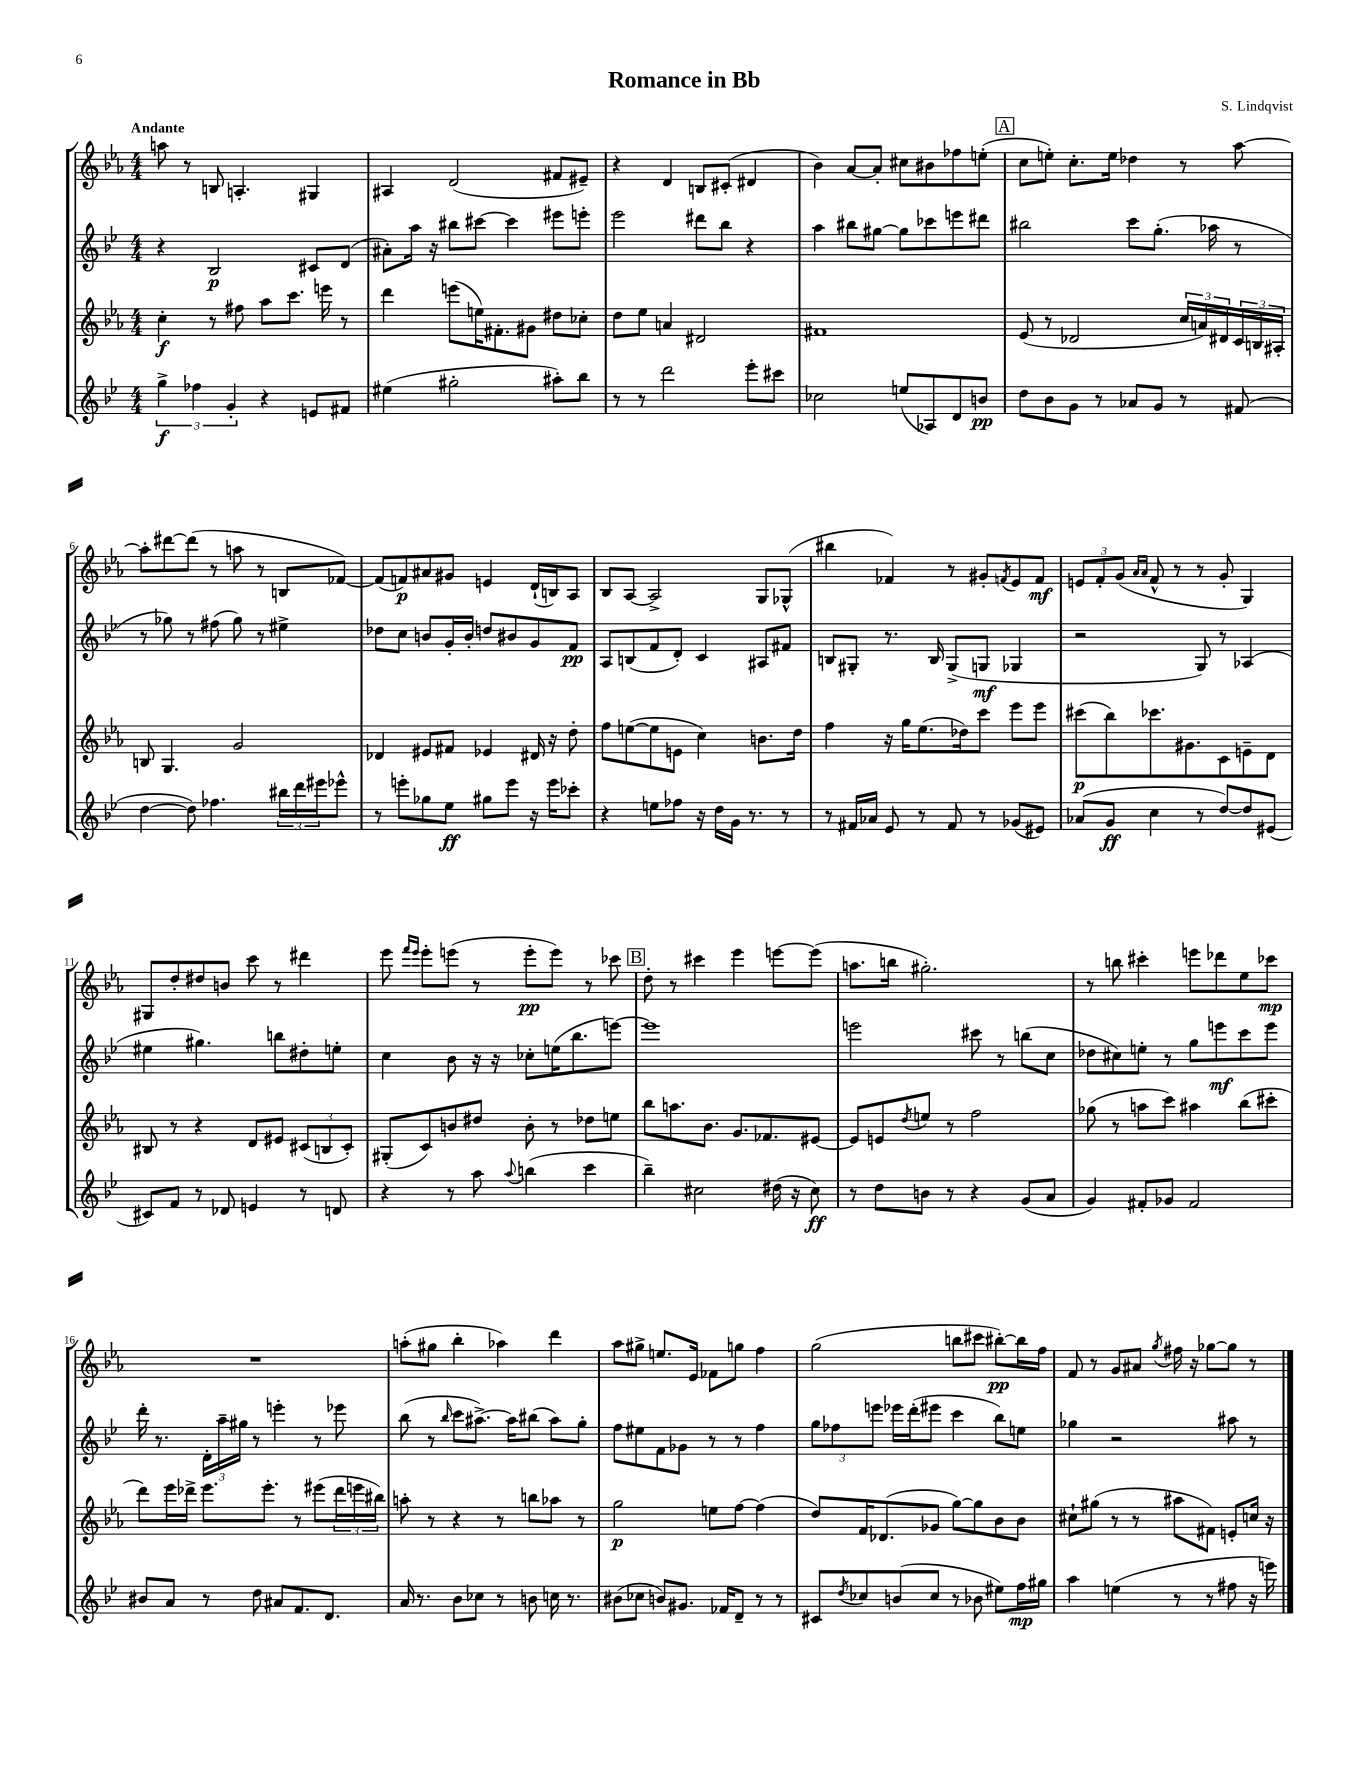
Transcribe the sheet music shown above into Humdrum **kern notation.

**kern	**dynam	**kern	**dynam	**kern	**dynam	**kern	**dynam
*part4	*part4	*part3	*part3	*part2	*part2	*part1	*part1
*staff4	*staff4	*staff3	*staff3	*staff2	*staff2	*staff1	*staff1
*clefG2	*	*clefG2	*	*clefG2	*	*clefG2	*
*k[b-e-]	*	*k[b-e-a-]	*	*k[b-e-]	*	*k[b-e-a-]	*
*M4/4	*	*M4/4	*	*M4/4	*	*M4/4	*
=1	=1	=1	=1	=1	=1	=1	=1
!	!	!	!	!	!	!LO:TX:a:B:t=Andante	!
6gg^\	f	4cc'\	f	4r	.	8aan\	.
.	.	.	.	.	.	8r	.
6ff-X\	.	.	.	.	.	.	.
.	.	8r	.	2B-/	p	8Bn/	.
6g'/	.	.	.	.	.	.	.
.	.	8ff#X\	.	.	.	4.An'/	.
4r	.	8aa-\L	.	.	.	.	.
.	.	8.ccc\J	.	.	.	.	.
8en/L	.	.	.	8c#X/L	.	4G#X/	.
.	.	16eeen\	.	.	.	.	.
8f#X/J	.	8r	.	(8d/J	.	.	.
=2	=2	=2	=2	=2	=2	=2	=2
(4ee#X\	.	4ddd\	.	8a#X'\L)	.	4A#X/	.
.	.	.	.	16aa\Jk	.	.	.
.	.	.	.	16r	.	.	.
2gg#X'\	.	(8eeen\L	.	8bb#X\L	.	(2d/	.
.	.	16een\K)	.	[8ccc#X\J	.	.	.
.	.	8.f#X'\	.	.	.	.	.
.	.	.	.	4ccc#\]	.	.	.
.	.	8g#X\J	.	.	.	.	.
8aa#X'\L)	.	8dd#X\L	.	8eee#X\L	.	8f#X/L	.
8bb-\J	.	8cc-X'\J	.	8eeen'\J	.	8e#X~/J)	.
=3	=3	=3	=3	=3	=3	=3	=3
8r	.	8dd\L	.	2eee-\	.	4r	.
8r	.	8ee-\J	.	.	.	.	.
2ddd\	.	4an/	.	.	.	4d/	.
.	.	2d#X/	.	8ddd#X\L	.	8Bn/L	.
.	.	.	.	8bb-\J	.	(8c#X'/J	.
8eee-'\L	.	.	.	4r	.	4d#X/	.
8ccc#X\J	.	.	.	.	.	.	.
=4	=4	=4	=4	=4	=4	=4	=4
2cc-X\	.	1f#X	.	4aa\	.	4b-\)	.
.	.	.	.	8bb#X\L	.	[8a-/L	.
.	.	.	.	[8gg#X\J	.	8a-'/J]	.
(8een/L	.	.	.	8gg#\L]	.	8cc#X\L	.
8A-X/)	.	.	.	8ccc-X\	.	8b#X\	.
8d/	.	.	.	8eeen\	.	8ff-X\	.
8bn/J	pp	.	.	8ddd#X\J	.	(8een'\J	.
!!LO:REH:place=s1:t=A
=5	=5	=5	=5	=5	=5	=5	=5
8dd\L	.	(8e-/	.	2bb#X\	.	8cc\L	.
8b-\	.	8r	.	.	.	8een'\J)	.
8g\J	.	2d-X/	.	.	.	8.cc'\L	.
8r	.	.	.	.	.	.	.
.	.	.	.	.	.	16ee\Jk	.
8a-X/L	.	.	.	8ccc\L	.	4dd-X\	.
8g/J	.	.	.	(8.gg'\J	.	.	.
8r	.	24cc/LL	.	.	.	8r	.
.	.	24an/)	.	.	.	.	.
.	.	.	.	16aa-X\	.	.	.
.	.	24d#X/	.	.	.	.	.
(8f#X/	.	24c/	.	8r	.	[8aa-\	.
.	.	24Bn/	.	.	.	.	.
.	.	24A#X'/JJ	.	.	.	.	.
!!LO:LB:g=z
=6	=6	=6	=6	=6	=6	=6	=6
[4dd\	.	8Bn/	.	8r	.	8aa-'\L]	.
.	.	4.G/	.	8gg-X\)	.	[8ddd#X\	.
8dd\])	.	.	.	8r	.	(8ddd#\J]	.
4.ff-X\	.	.	.	(8ff#X\	.	8r	.
.	.	2g/	.	8gg-\)	.	8aan\	.
.	.	.	.	8r	.	8r	.
24bb#X\LL	.	.	.	4ee#X^\	.	8Bn/L	.
24ddd\	.	.	.	.	.	.	.
24eee#X\J	.	.	.	.	.	.	.
8eee-X^^\J	.	.	.	.	.	[8f-X/J)	.
=7	=7	=7	=7	=7	=7	=7	=7
8r	.	4d-X/	.	8dd-X\L	.	(8f-/L]	.
8eeen'\L	.	.	.	8cc\J	.	8fn/)	p
8gg-X\	.	8e#X/L	.	8bn/L	.	8a#X/	.
8ee-\J	ff	8f#X/J	.	16g'/L	.	8g#X/J	.
.	.	.	.	16b'/JJ	.	.	.
8gg#X\L	.	4e-X/	.	8ddn/L	.	4en/	.
8eee\J	.	.	.	8b#X/	.	.	.
16r	.	16d#X/	.	8g/	.	(16d`/LL	.
16eee\KL	.	16r	.	.	.	16Bn/J)	.
8ccc-X'\J	.	8dd'\	.	8f/J	pp	8A-/J	.
=8	=8	=8	=8	=8	=8	=8	=8
4r	.	8ff\L	.	8A/L	.	8B-/L	.
.	.	([8een\	.	(8Bn/	.	[8A-/J	.
8een\L	.	8ee\]	.	8f/	.	2A-^/]	.
8ff-X\J	.	8en\J	.	8d'/J)	.	.	.
16r	.	4cc\)	.	4c/	.	.	.
16dd\LL	.	.	.	.	.	.	.
16g\JJ	.	.	.	.	.	.	.
8.r	.	.	.	.	.	.	.
.	.	8.bn\L	.	8A#X/L	.	8G/L	.
8r	.	.	.	8f#X/J	.	(8G-X^^/J	.
.	.	16dd\Jk	.	.	.	.	.
=9	=9	=9	=9	=9	=9	=9	=9
8r	.	4ff\	.	8Bn/L	.	4bb#X\	.
16f#X/LL	.	.	.	8G#X'/J	.	.	.
16a-X/JJ	.	.	.	.	.	.	.
8e-/	.	16r	.	8.r	.	4f-X/)	.
.	.	16gg\KL	.	.	.	.	.
8r	.	(8.ee-\	.	.	.	.	.
.	.	.	.	16B/	.	.	.
8f#/	.	.	.	(8G#^/L	.	8r	.
.	.	16dd-X\k)	.	.	.	.	.
8r	.	8ccc\J	.	8Gn/J	mf	8g#X'/L	.
.	.	.	.	.	.	8qfn/	.
(8g-X/L	.	8eee-\L	.	4G-X/	.	8e-/	.
8e#X/J)	.	8eee-\J	.	.	.	8f/J	mf
=10	=10	=10	=10	=10	=10	=10	=10
(8a-X/L	.	(8ccc#X\L	p	2r	.	12en/L	.
.	.	.	.	.	.	12f'/	.
8g/J	ff	8bb-\)	.	.	.	.	.
.	.	.	.	.	.	(12g/J	.
.	.	.	.	.	.	16qqa-/LL	.
.	.	.	.	.	.	16qqa-/JJ	.
4cc\	.	8.ccc-X\	.	.	.	8f^^/	.
.	.	.	.	.	.	8r	.
.	.	8.g#X\	.	.	.	.	.
8r	.	.	.	8G/)	.	8r	.
[8dd/L)	.	8c\	.	8r	.	8g'/	.
8dd/]	.	8en~\	.	(4A-X/	.	4G/)	.
(8e#X/J	.	8d\J	.	.	.	.	.
!!LO:LB:g=z
=11	=11	=11	=11	=11	=11	=11	=11
8c#X/L)	.	8B#X/	.	4ee#X\	.	8G#X/L	.
8f/J	.	8r	.	.	.	8dd'/	.
8r	.	4r	.	4.gg#X\)	.	8dd#X/	.
8d-X/	.	.	.	.	.	8bn/J	.
4en/	.	8d/L	.	.	.	8ccc\	.
.	.	8e#X/J	.	8bbn\L	.	8r	.
8r	.	(12c#X/L	.	8dd#X'\	.	4ddd#X\	.
.	.	12Bn/	.	.	.	.	.
8dn/	.	.	.	8een'\J	.	.	.
.	.	12c#'/J)	.	.	.	.	.
=12	=12	=12	=12	=12	=12	=12	=12
4r	.	(8G#X'/L	.	4cc\	.	8eee-\	.
.	.	.	.	.	.	16qqfff/LL	.
.	.	.	.	.	.	16qqeee-/JJ	.
.	.	8c/)	.	.	.	8eee-'\L	.
8r	.	8bn/	.	8b-\	.	(8eeen\J	.
8aa\	.	8dd#X/J	.	16r	.	8r	.
.	.	.	.	16r	.	.	.
8qqaa/	.	.	.	.	.	.	.
(4bbn\	.	8b'\	.	8cc-X'\L	.	8eee'\L	pp
.	.	8r	.	(16een\K	.	8eee\J)	.
.	.	.	.	8.bb-\	.	.	.
4ccc\	.	8dd-X\L	.	.	.	8r	.
.	.	8een\J	.	[8eeen\J)	.	8ccc-X\	.
!!LO:REH:place=s1:t=B
=13	=13	=13	=13	=13	=13	=13	=13
4bb-~\)	.	8bb-\L	.	1eee]	.	8dd'\	.
.	.	8.aan\	.	.	.	8r	.
2cc#X\	.	.	.	.	.	4ccc#X\	.
.	.	8.b-\J	.	.	.	.	.
.	.	8.g/L	.	.	.	4eee-\	.
.	.	8.f-X/	.	.	.	.	.
(16dd#X\	.	.	.	.	.	[8eeen\L	.
16r	.	.	.	.	.	.	.
8cc#\)	ff	[8e#X/J	.	.	.	(8eee\J]	.
=14	=14	=14	=14	=14	=14	=14	=14
8r	.	8e#/L]	.	2eeen\	.	8.aan\L	.
8dd\L	.	8en/	.	.	.	.	.
.	.	.	.	.	.	16bbn\Jk	.
.	.	8qdd/	.	.	.	.	.
8bn\J	.	8een/J	.	.	.	2.gg#X'\)	.
8r	.	8r	.	.	.	.	.
4r	.	2ff\	.	8ccc#X\	.	.	.
.	.	.	.	8r	.	.	.
(8g/L	.	.	.	(8bbn\L	.	.	.
8a/J	.	.	.	8cc\J	.	.	.
=15	=15	=15	=15	=15	=15	=15	=15
4g/)	.	(8gg-X\	.	8dd-X\L	.	8r	.
.	.	8r	.	8cc#X\)	.	8bbn\	.
8f#X'/L	.	8aan\L	.	8een'\J	.	4ccc#X'\	.
8g-X/J	.	8ccc\J)	.	8r	.	.	.
2f#/	.	4aa#X\	.	8gg\L	.	8eeen\L	.
.	.	.	.	8eeen\	mf	8ddd-X\	.
.	.	(8bb-\L	.	8ccc\	.	8ee-\	.
.	.	8ccc#X'\J	.	8eee\J	.	8ccc-X\J	mp
!!LO:LB:g=z
=16	=16	=16	=16	=16	=16	=16	=16
8b#X/L	.	8ddd\L)	.	16ddd'\	.	1r	.
.	.	.	.	8.r	.	.	.
8a/J	.	16eee-\L	.	.	.	.	.
.	.	16ddd-X^\JJ	.	.	.	.	.
8r	.	8.eee-\L	.	24d'\LL	.	.	.
.	.	.	.	24aa~\	.	.	.
.	.	.	.	24gg#X\JJ	.	.	.
8dd\	.	.	.	8r	.	.	.
.	.	8.eee-'\J	.	.	.	.	.
8a#X/L	.	.	.	4eeen'\	.	.	.
8.f/	.	8r	.	.	.	.	.
.	.	(8eee#X\L	.	8r	.	.	.
8.d/J	.	.	.	.	.	.	.
.	.	24ddd-\L	.	8eee-X\	.	.	.
.	.	24eeen\	.	.	.	.	.
.	.	24bb#X\JJ)	.	.	.	.	.
=17	=17	=17	=17	=17	=17	=17	=17
16a/	.	8aan'\	.	(8bb-\	.	(8aan'\L	.
8.r	.	.	.	.	.	.	.
.	.	8r	.	8r	.	8gg#X\J	.
.	.	.	.	16qqbb-/	.	.	.
8b-\L	.	4r	.	8ccc\L	.	4bb-'\	.
8cc-X\J	.	.	.	[8.aa#X^\J)	.	.	.
8r	.	8r	.	.	.	4aa-X\)	.
.	.	.	.	16aa#\KL]	.	.	.
8bn\	.	8bbn\L	.	(8bb#X\J	.	.	.
16ccn\	.	8aa-X\J	.	8aa#\L)	.	4ddd\	.
8.r	.	.	.	.	.	.	.
.	.	8r	.	8gg'\J	.	.	.
=18	=18	=18	=18	=18	=18	=18	=18
(8b#X\L	.	2gg\	p	8ff\L	.	8aa-\L	.
8cc-X\J	.	.	.	8ee#X\	.	8gg#X^\J	.
8bn/L)	.	.	.	8f\	.	8.een/L	.
8.g#X/J	.	.	.	8g-X\J	.	.	.
.	.	.	.	.	.	16e-/Jk	.
.	.	8een\L	.	8r	.	8f-X\L	.
16f-X/KL	.	.	.	.	.	.	.
8d~/J	.	[8ff\J	.	8r	.	8ggn\J	.
8r	.	(4ff\]	.	4ff\	.	4ff\	.
8r	.	.	.	.	.	.	.
=19	=19	=19	=19	=19	=19	=19	=19
8c#X/L	.	8dd/L)	.	12gg\L	.	(2gg\	.
.	.	.	.	12ff-X\	.	.	.
8qdd/	.	.	.	.	.	.	.
8cc-X/	.	16f/K	.	.	.	.	.
.	.	.	.	12eeen\J	.	.	.
.	.	(8.d-X/	.	.	.	.	.
(8bn/	.	.	.	16eee-X\LL	.	.	.
.	.	.	.	(16ddd'\J	.	.	.
8cc-/J	.	8g-X/J	.	8eee#X\J	.	.	.
8r	.	[8gg\L)	.	4ccc\	.	8bbn\L	.
8b-X\	.	8gg\]	.	.	.	8ccc#X\J	.
8ee#X\L)	.	8b-\	.	8bb-\L)	.	[8bb#X'\L)	pp
16ff\L	mp	8b-\J	.	8een\J	.	16bb#\L]	.
16gg#X\JJ	.	.	.	.	.	16ff\JJ	.
=20	=20	=20	=20	=20	=20	=20	=20
4aa\	.	8cc#X`\L	.	4gg-X\	.	8f/	.
.	.	(8gg#X\J	.	.	.	8r	.
(4een\	.	8r	.	2r	.	8g/L	.
.	.	8r	.	.	.	8a#X/J	.
.	.	.	.	.	.	8qgg/	.
8r	.	8aa#X\L	.	.	.	16ff#X\	.
.	.	.	.	.	.	16r	.
8r	.	8f#X\J)	.	.	.	[8gg-X\L	.
8ff#X\	.	8en'/L	.	8aa#X\	.	8gg-\J]	.
16r	.	16ccn/Jk	.	8r	.	8r	.
16eeen\)	.	16r	.	.	.	.	.
==	==	==	==	==	==	==	==
*-	*-	*-	*-	*-	*-	*-	*-
